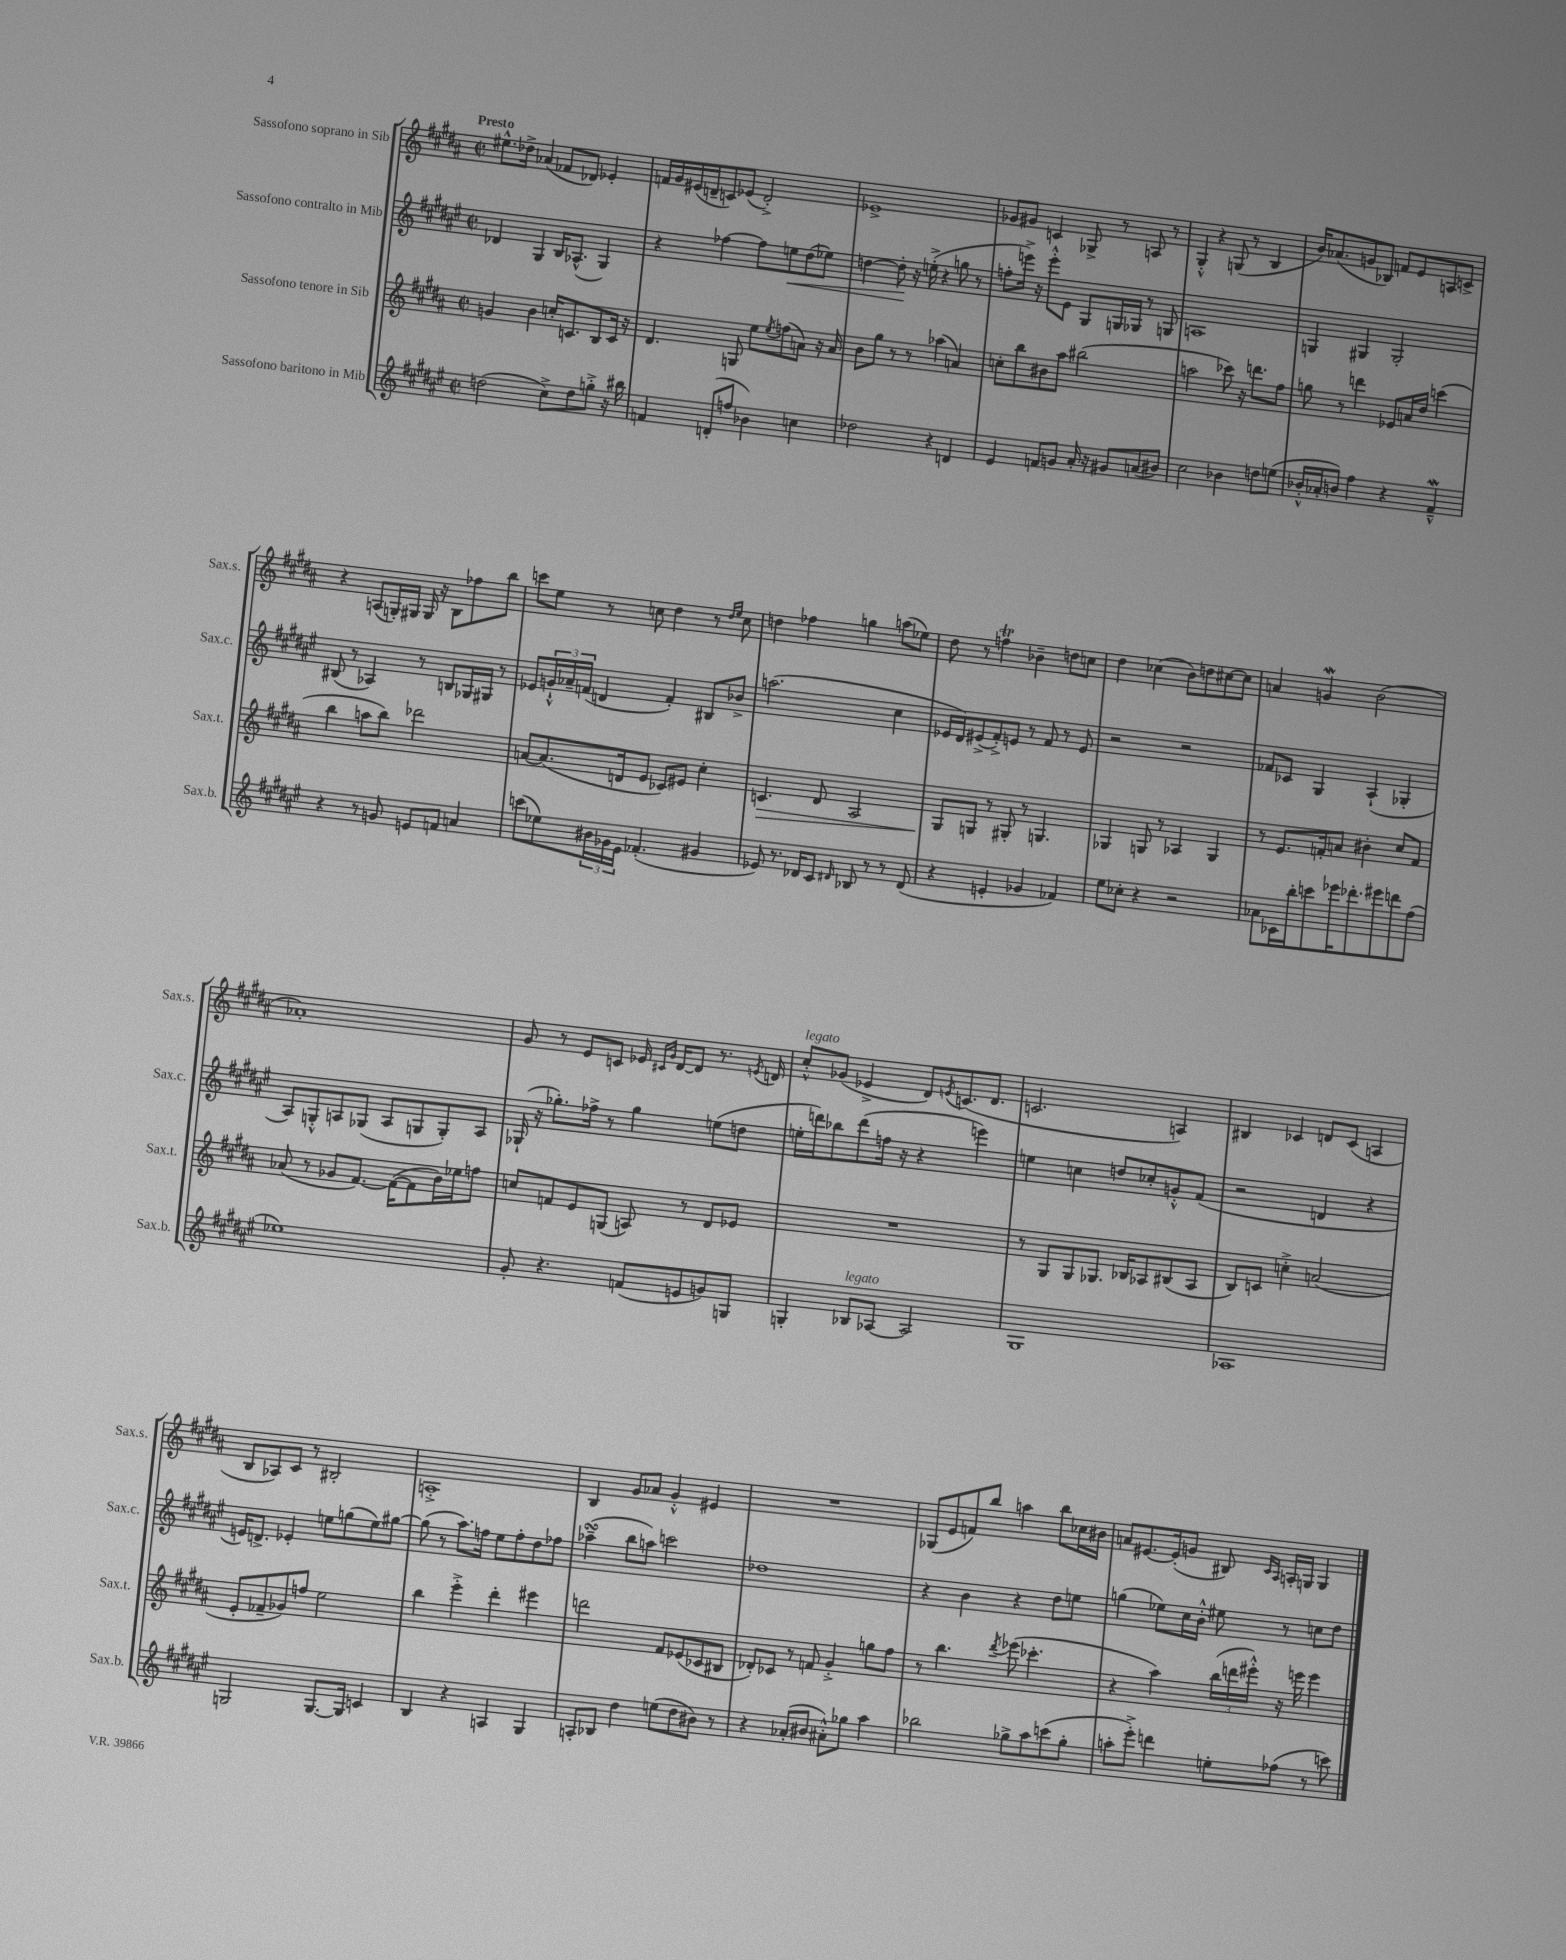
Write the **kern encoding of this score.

**kern	**kern	**kern	**kern
*staff4	*staff3	*staff2	*staff1
*clefG2	*clefG2	*clefG2	*clefG2
*k[f#c#g#d#a#e#]	*k[f#c#g#d#a#]	*k[f#c#g#d#a#e#]	*k[f#c#g#d#a#]
*M2/2	*M2/2	*M2/2	*M2/2
*met(c|)	*met(c|)	*met(c|)	*met(c|)
(2dd	4g	4d-	8.ee#^^
.	.	.	16dd-^
.	4b	4G#	(4a-
8cc#^)	16cc'	16B	8f-
.	8.c	(8.A-^^	.
8dd	.	.	8d-)
8gg'^	8B	4G#)	4e-'
16r	16c	.	.
16bb#	16r	.	.
=	=	=	=
4f	4.d#	4r	16f
.	.	.	16g#
.	.	.	(16e#
.	.	.	16d~
(8d'	.	[4ff-	8c)
8ff	8G	.	(8e-
4b-)	8ee	8ff-]	2d'^)
.	8qee	.	.
.	(8ff	8ee	.
4cc	8a)	(8dd#	.
.	16r	8ee-)	.
.	16a	.	.
=	=	=	=
2dd-	8b	[4dd	1e-^
.	8gg#	.	.
.	8r	8dd']	.
.	8r	16r	.
.	.	(16ee'^	.
4r	(4aa-	4r	.
4d	4a)	8gg	.
.	.	8r	.
=	=	=	=
4e#	8cc'	8ff'	8g-
.	8bb	16eee^)	8g#
.	.	16r	.
8f	8b#	8eee'^^	4c
8g	8aa#	8e#	.
16a#'	(2bb#	8G#	8G-^
16r	.	.	.
8g#	.	16G	8r
.	.	16G-	.
(8a	.	8r	8A
8b#)	.	8G	8r
=	=	=	=
2cc#	2aa	1A	4G#'^^
.	.	.	4r
4b-	8ccc-)	.	(8G
.	16r	.	8r
.	8.ddd	.	.
8dd	.	.	4B
(8ee	8ff#	.	.
=	=	=	=
16b-'^^	8gg	4G	16b)
16a-'	.	.	(8.a-
8b)	8r	.	.
4ff#	4ddd	4G#	8g
.	.	.	8B-)
4r	8e-	2G#'	8f
.	16a	.	8e
.	16dd#	.	.
4f#~^^	(4ccc	.	8A
.	.	.	8c^
=	=	=	=
4r	4bb	(8B#	4r
.	.	8r	.
8r	8aa	4A-)	(8A
8g	8bb)	.	16G')
.	.	.	16G#
8e	2ddd-	8r	16G#
.	.	.	16r
8f	.	8B	8B
4a	.	16G-	8ff-
.	.	16G#	.
.	.	8r	8bb
=	=	=	=
(8ccc	[8a	8e-	8ccc
8ee-)	(8.a]	24g`^^	8ee
.	.	24a-~	.
.	.	(24f	.
24b#	.	4d	8r
24g-	.	.	.
.	16d	.	.
24e#	.	.	.
(4.f-'	8e	.	8cc
.	8c-)	4f')	4dd#
.	8e#	.	.
4g#	4cc#'	8B#	8r
.	.	.	16qqdd#
.	.	.	16qqee
.	.	8b-^	8cc
=	=	=	=
8e-)	4.c	(2.aa	4dd
8.r	.	.	.
.	.	.	4ff-
16d-	.	.	.
8c#	8d#	.	.
16qqd#	.	.	.
8B-	2A#	.	4gg
8r	.	.	.
8r	.	4cc#	(8aa
(8d#	.	.	8ee-)
=	=	=	=
4r	8G#	16e-	8dd#
.	.	16d#)	.
.	8G	(8e#^	8r
4e'	8r	8f#'^)	4ff
.	8G#'	8e	.
4g-	8r	8r	4b-~
.	4.G	8f#	.
4f-)	.	8r	8dd
.	.	8e	8cc
=	=	=	=
8ee#	4G-	2r	4dd#
8cc-'	.	.	.
4r	8G	.	(4cc-
.	8r	.	.
2r	4A-	2r	8b)
.	.	.	8dd
.	4G	.	[8cc#
.	.	.	8cc#]
=	=	=	=
8a-	8r	8f-	4a
16c-	8.e	8c-	.
16bb'	.	.	.
8ccc	.	4G#	4g
.	16f'	.	.
16eee-	8a	.	.
8.ddd-'	.	.	.
.	4b#'	(4A#`	(2b
8eee#	.	.	.
8ddd	8cc#	4G-'	.
(8ff#	8f	.	.
=	=	=	=
1ee-)	(8a-	8A#)	1a-')
.	8r	8G'^^	.
.	8g-	8A	.
.	[8.f#)	(8G-	.
.	.	8A	.
.	(16f#_	.	.
.	8f#]	8G	.
.	16b)	8G')	.
.	16ee-	.	.
.	8ff	8A	.
=	=	=	=
8g#'	8cc	(16G-`	8g#
.	.	16r	.
4.r	8f	8.gg-')	8r
.	8e	.	8e
.	.	16ff-^	.
.	(8G	8r	8c
(8f	8A)	4gg-	16e-
.	.	.	16qqc#
.	.	.	16qqg#
.	.	.	[16d#
8e	8r	.	8d#]
8g)	8d#	(8ee	8.r
8G	8e-	8dd	.
.	.	.	8qe
.	.	.	16d
=	=	=	=
4G'	1r	16ee'	8cc#'^^
.	.	16ddd)	.
.	.	8bb-	(8g-
8B-	.	(8ddd	4e-^
[8A-	.	16ff	.
.	.	16r	.
2A-]	.	4r	8d#)
.	.	.	8qe
.	.	.	(8.c
.	.	4eee)	.
.	.	.	8.d#
=	=	=	=
1G#	8r	4ee	2.c
.	8G#	.	.
.	8G#	4cc	.
.	8.G-	.	.
.	.	8dd	.
.	16B-	.	.
.	8A-	8cc-'	.
.	(8B#	8g'^^	4A)
.	8A-	(8f#	.
=	=	=	=
1A-	8B)	2r	4B#
.	8c	.	.
.	4cc'^	.	4c-
.	(2a	4d	8d
.	.	.	(8c-
.	.	4r	4A
=	=	=	=
2G	8e'	16e)	8B
.	.	8.d^	.
.	8f-~	.	8A-)
.	8g-)	4e-'	8c#
.	8ff	.	8r
[8.G	2ee	8ee	2B#'
.	.	(8gg	.
16G]	.	.	.
4c	.	8ee)	.
.	.	[8gg#	.
=	=	=	=
4B	4bb	(8gg#]	1A'^
.	.	8r	.
4r	4eee'^	8.aa#)	.
.	.	16ff	.
4A	4ddd#'	8ee#	.
.	.	8ff'	.
4G#	4eee#	8dd#	.
.	.	8ff-	.
=	=	=	=
8A'	2ddd	(4aa-~	4B
8B-	.	.	.
4dd#	.	8bb	8g#
.	.	8aa)	8a-
(8ee	8f#	2ccc	4g#'^^
8dd#	(8e-	.	.
8b#)	8c-	.	4e#
8r	8B#	.	.
=	=	=	=
4r	8d-')	1dd-	1r
.	8c-	.	.
(8a-'	8r	.	.
8b#	8f	.	.
8a#'^^)	4g#'^	.	.
8gg-	.	.	.
4aa#	8gg	.	.
.	8ff#	.	.
=	=	=	=
2bb-	8r	4r	(8G-
.	4.bb	.	8e
.	.	4b	8f)
.	.	.	8bb
.	8qddd#	.	.
8gg-^	(8eee-	4r	4aa
8aa#	4.ccc-'	.	.
(8ccc	.	8dd#	8bb
8gg-'	.	8ee	16cc-
.	.	.	16b#
=	=	=	=
8aa'	4r	(4gg	8a
8eee#'^)	.	.	[8.e#
4ddd	4aa#)	8ee-)	.
.	.	.	(16e#']
.	.	16cc#	8g
.	.	16b'^^	.
8ee'	(24bb	8ee#	8B#)
.	24ddd	.	.
.	24eee#'^^)	.	.
.	.	.	16qqc#
.	.	.	16qqA#
(8ff-	16r	8r	16A'
.	16eee	.	16G
8r	4eee	8cc	4G
8ccc)	.	8dd#	.
==	==	==	==
*-	*-	*-	*-
